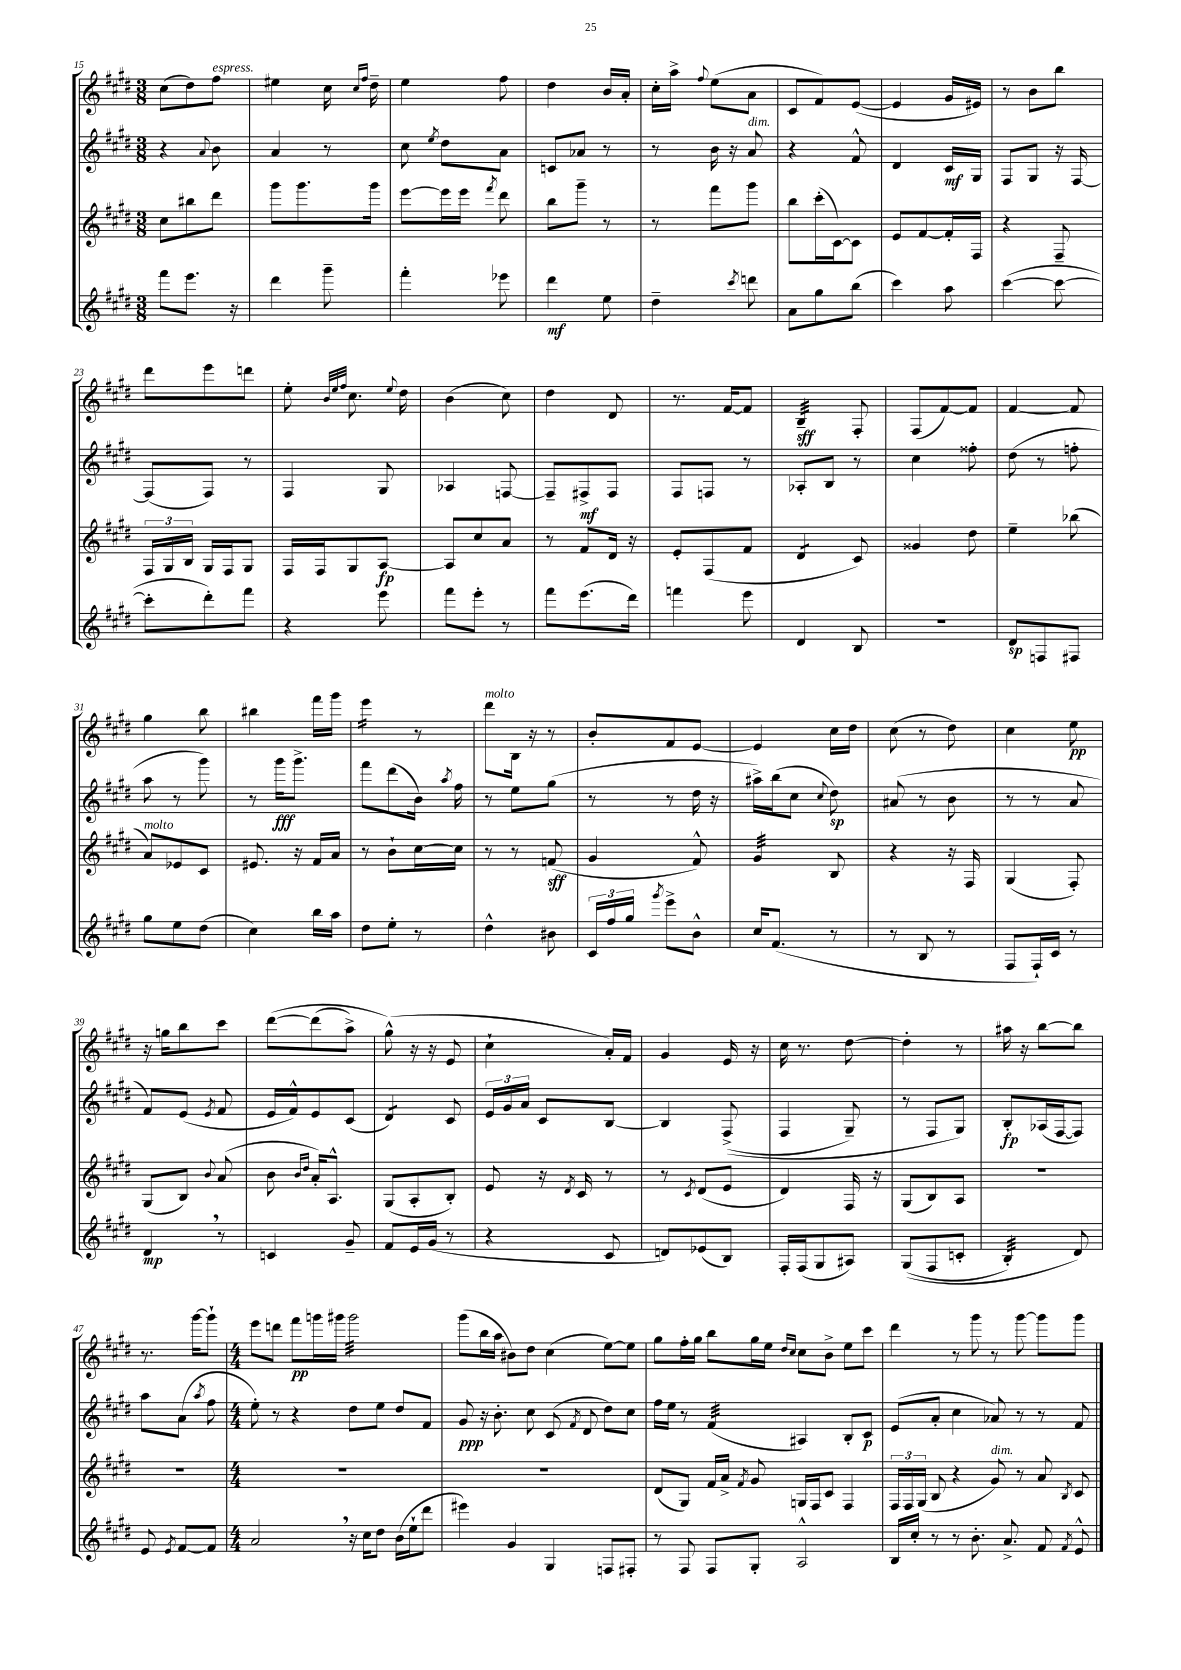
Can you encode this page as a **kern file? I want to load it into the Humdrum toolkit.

**kern	**kern	**kern	**kern
*staff4	*staff3	*staff2	*staff1
*clefG2	*clefG2	*clefG2	*clefG2
*k[f#c#g#d#]	*k[f#c#g#d#]	*k[f#c#g#d#]	*k[f#c#g#d#]
*M3/8	*M3/8	*M3/8	*M3/8
8fff#\L	8cc#\L	4r	(8cc#\L
8.eee\J	8bb#\	.	8dd#\)
.	.	8qqa/	.
.	8ddd#\J	8b\	8ff#\J
16r	.	.	.
=	=	=	=
4ddd#\	8ggg#\L	4a/	4ee#\
.	8.ggg#\	.	.
8ggg#~\	.	8r	16cc#\
.	.	.	16qqcc#/LL
.	.	.	16qqff#/JJ
.	16ggg#\Jk	.	16dd#~\
=	=	=	=
4fff#'\	[8eee\L	8cc#\	4ee\
.	.	8qee/	.
.	16eee\]L	8dd#\L	.
.	16eee\JJ	.	.
.	8qfff#/	.	.
8eee-\	8ddd#\	8a\J	8ff#\
=	=	=	=
4ddd#\	8bb\L	8c/L	4dd#\
.	8ggg#~\J	8a-/J	.
8ee\	8r	8r	16b/LL
.	.	.	16a'/JJ
=	=	=	=
4dd#~\	8r	8r	16cc#'\LL
.	.	.	16aa^\JJ
.	.	.	8qqff#/
.	8fff#\L	16b\	(8ee\L
.	.	16r	.
8qccc#/	.	.	.
8ddd\	8ggg#\J	8a/	8a\J
=	=	=	=
8a\L	8bb\L	4r	8c#/L
8gg#\	(16ccc#'\L	.	8f#/)
.	[16c#\J)	.	.
(8bb\J	8c#\]J	8f#^^/	([8e/J
=	=	=	=
4ccc#\)	8e/L	4d#/	4e/]
.	[8f#/	.	.
8aa\	16f#'/]L	16c#/LL	16g#/LL
.	16F#/JJ	16G#/JJ	16e#/JJ)
=	=	=	=
([4ccc#\	4r	8F#/L	8r
.	.	8G#/J	8b\L
8ccc#\_	8F#~/	16r	8bb\J
.	.	[16F#/	.
=	=	=	=
8ccc#'\]L	24F#/LL	(8F#/]L	8ddd#\L
.	24G#/	.	.
.	24B/JJ	.	.
8ddd#'\)	16G#/LL	8F#/J)	8eee\
.	16F#/J	.	.
8fff#\J	8G#/J	8r	8ddd\J
=	=	=	=
4r	16F#/LL	4F#/	8ee'\
.	16F#/J	.	.
.	.	.	32qqb/LLL
.	.	.	32qqee/
.	.	.	32qqff#/JJJ
.	8G#/	.	8.cc#\
8eee\	[8A/J	8G#/	.
.	.	.	8qqee/
.	.	.	16dd#\
=	=	=	=
8fff#\L	8A/]L	4A-/	(4b\
8eee'\J	8cc#/	.	.
8r	8a/J	[8F/	8cc#\)
=	=	=	=
8fff#\L	8r	8F~/]L	4dd#\
(8.eee\	8f#/L	8F#^/	.
.	16d#/Jk	8F#/J	8d#/
16ddd#\Jk)	16r	.	.
=	=	=	=
4fff\	8e'/L	8F#/L	8.r
.	(8F#/	8F/J	.
.	.	.	[16f#/LK
8eee\	8f#/J	8r	8f#/]J
=	=	=	=
4d#/	4d#/	8A-'/L	4B~/
.	.	8B/J	.
8B/	8c#/)	8r	8F#'/
=	=	=	=
4.r	4g##/	4cc#\	(8F#/L
.	.	.	[8f#/)
.	8dd#\	8ff##'\	8f#/]J
=	=	=	=
8d#/L	4ee~\	(8dd#\	[4f#/
8F/	.	8r	.
8F#/J	(8bb-\	8ff'\	8f#/]
=	=	=	=
8gg#\L	8a/L)	8aa\	4gg#\
8ee\	8e-/	8r	.
(8dd#\J	8c#/J	8ggg#\)	8bb\
=	=	=	=
4cc#\)	8.e#/	8r	4bb#\
.	.	16ggg#\LK	.
.	16r	8.ggg#^\J	.
16bb\LL	16f#/LL	.	16fff#\LL
16aa\JJ	16a/JJ	.	16ggg#\JJ
=	=	=	=
8dd#\L	8r	8fff#\L	4eee\
8ee'\J	8b`\L	(8ddd#\	.
8r	[16cc#\L	16b\Jk)	8r
.	.	8qaa/	.
.	16cc#\]JJ	16ff#\	.
=	=	=	=
4dd#^^\	8r	8r	8ddd#\L
.	8r	8ee\L	16B\Jk
.	.	.	16r
8b#\	(8f/	(8gg#\J	8r
=	=	=	=
24c#/LL	4g#/	8r	8b'/L
24ff#/	.	.	.
24gg#/JJ	.	.	.
8qggg#/	.	.	.
8eee^\L	.	8r	8f#/
8b^^\J	8f#^^/)	16dd#\	[8e/J
.	.	16r	.
=	=	=	=
16cc#/LK	4g#/	16aa#^\LL)	4e/]
(8.f#/J	.	(16bb\J	.
.	.	8cc#\J	.
.	.	8qqcc#/	.
8r	8B/	8dd#\)	16cc#\LL
.	.	.	16dd#\JJ
=	=	=	=
8r	4r	(8a#/	(8cc#\
8B/	.	8r	8r
8r	16r	8b\	8dd#\)
.	16F#/	.	.
=	=	=	=
8F#/L	(4G#/	8r	4cc#\
16F#`/L)	.	8r	.
16c#/JJ	.	.	.
8r	8F#'/)	8a/	8ee\
=	=	=	=
4d#/	(8G#/L	8f#/L)	16r
.	.	.	16gg\LK
.	8B/J)	(8e/J	8bb\
.	8qqb/	8qe/	.
8r	(8a/	8f#/	8ccc#\J
=	=	=	=
4c/	8b\	16e/LL	&([8ddd#\L
.	.	16f#^^/J)	.
.	16qqb/LL	.	.
.	16qqdd#/JJ	.	.
.	16a'/LK)	8e/	(8ddd#\]
.	8.A^^/J	.	.
8g#~/	.	(8c#/J	8aa^\J)
=	=	=	=
8f#/L	(8G#/L	4d#/)	(8gg#^^\&)
16e/L	8A'/	.	16r
(16g#/JJ	.	.	16r
8r	8B'/J)	8c#/	8e/
=	=	=	=
4r	8e/	24e/LL	4cc#`\
.	.	24g#/	.
.	.	24a/JJ	.
.	16r	8c#/L	.
.	8qd#/	.	.
.	16c#/	.	.
8c#/	8r	[8B/J	16a'/LL)
.	.	.	16f#/JJ
=	=	=	=
8d/L)	8r	4B/]	4g#/
.	8qc#/	.	.
(8e-/	(8d#/L	.	.
8B/J)	8e/J	&((8F#^/	16e/
.	.	.	16r
=	=	=	=
16F#'/LL	4d#/)	4F#/	16cc#\
(16F#/J	.	.	8.r
8G#/	.	.	.
8A#/J)	16F#/	8G#~/)	[8dd#\
.	16r	.	.
=	=	=	=
&((8G#/L	(8G#/L	8r	4dd#'\]
8F#/	8B/)	8F#/L	.
8c'/J	8A/J	8G#/J&)	8r
=	=	=	=
4B'/)	4.r	8B'/L	16aa#\
.	.	.	16r
.	.	(16A-/L	[8bb\L
.	.	[16F#/J	.
8d#/&)	.	8F#/]J)	8bb\]J
=	=	=	=
8e/	4.r	8aa\L	8.r
8qe/	.	.	.
[8f#/L	.	(8a\J	.
.	.	.	[16ggg#\LK
.	.	8qaa/	.
8f#/]J	.	8ff#\	8ggg#`\]J
=	=	=	=
*M4/4	*M4/4	*M4/4	*M4/4
2a/	1r	8ee'\)	8eee\L
.	.	8r	8ddd\J
.	.	4r	8fff#\L
.	.	.	16ggg\L
.	.	.	16ggg#\JJ
16r	.	8dd#\L	2ggg#\
16cc#\LK	.	.	.
8dd#\J	.	8ee\J	.
(16b\LL	.	8dd#/L	.
16ee`\J	.	.	.
8ddd#\J	.	8f#/J	.
=	=	=	=
4eee#\)	1r	8g#/	(8ggg#\L
.	.	16r	16bb\L
.	.	8.b'\	16aa\JJ
4g#/	.	.	8b#\L)
.	.	8cc#\	8dd#\J
4G#/	.	(8c#/	(4cc#\
.	.	8qf#/	.
.	.	8d#/	.
8F/L	.	8dd#\L)	[8ee\L)
8F#'/J	.	8cc#\J	8ee\]J
=	=	=	=
8r	(8d#/L	16ff#\LL	8gg#\L
.	.	16ee\JJ	.
8F#/	8G#/J)	8r	16ff#'\L
.	.	.	16gg#\JJ
8F#/L	16f#/LL	(4f#/	8bb\L
.	16a^/JJ	.	.
.	8qf#/	.	.
8G#'/J	8g#/	.	16gg#\L
.	.	.	16ee\JJ
.	.	.	16qqdd#/LL
.	.	.	16qqcc#/JJ
2A^^/	16G/LL	4A#/)	8cc#\L
.	16F#/J	.	.
.	8c#/J	.	8b^\J
.	4F#/	8B'/L	8ee\L
.	.	8c#/J	8ccc#\J
=	=	=	=
16B/LL	24F#/LL	(8e/L	4ddd#\
.	24F#/	.	.
16cc#'/JJ	.	.	.
.	(24G#/JJ	.	.
8r	8B/	8a'/J	.
8r	4r	4cc#\	8r
8.b'\	.	.	8ggg#\
.	8g#/)	8a-/)	8r
8.a^/	.	.	.
.	8r	8r	[8ggg#\
8f#/	8a/	8r	8ggg#\]L
8qf#/	8qB/	.	.
8e^^/	8c#/	8f#/	8ggg#\J
==	==	==	==
*-	*-	*-	*-
